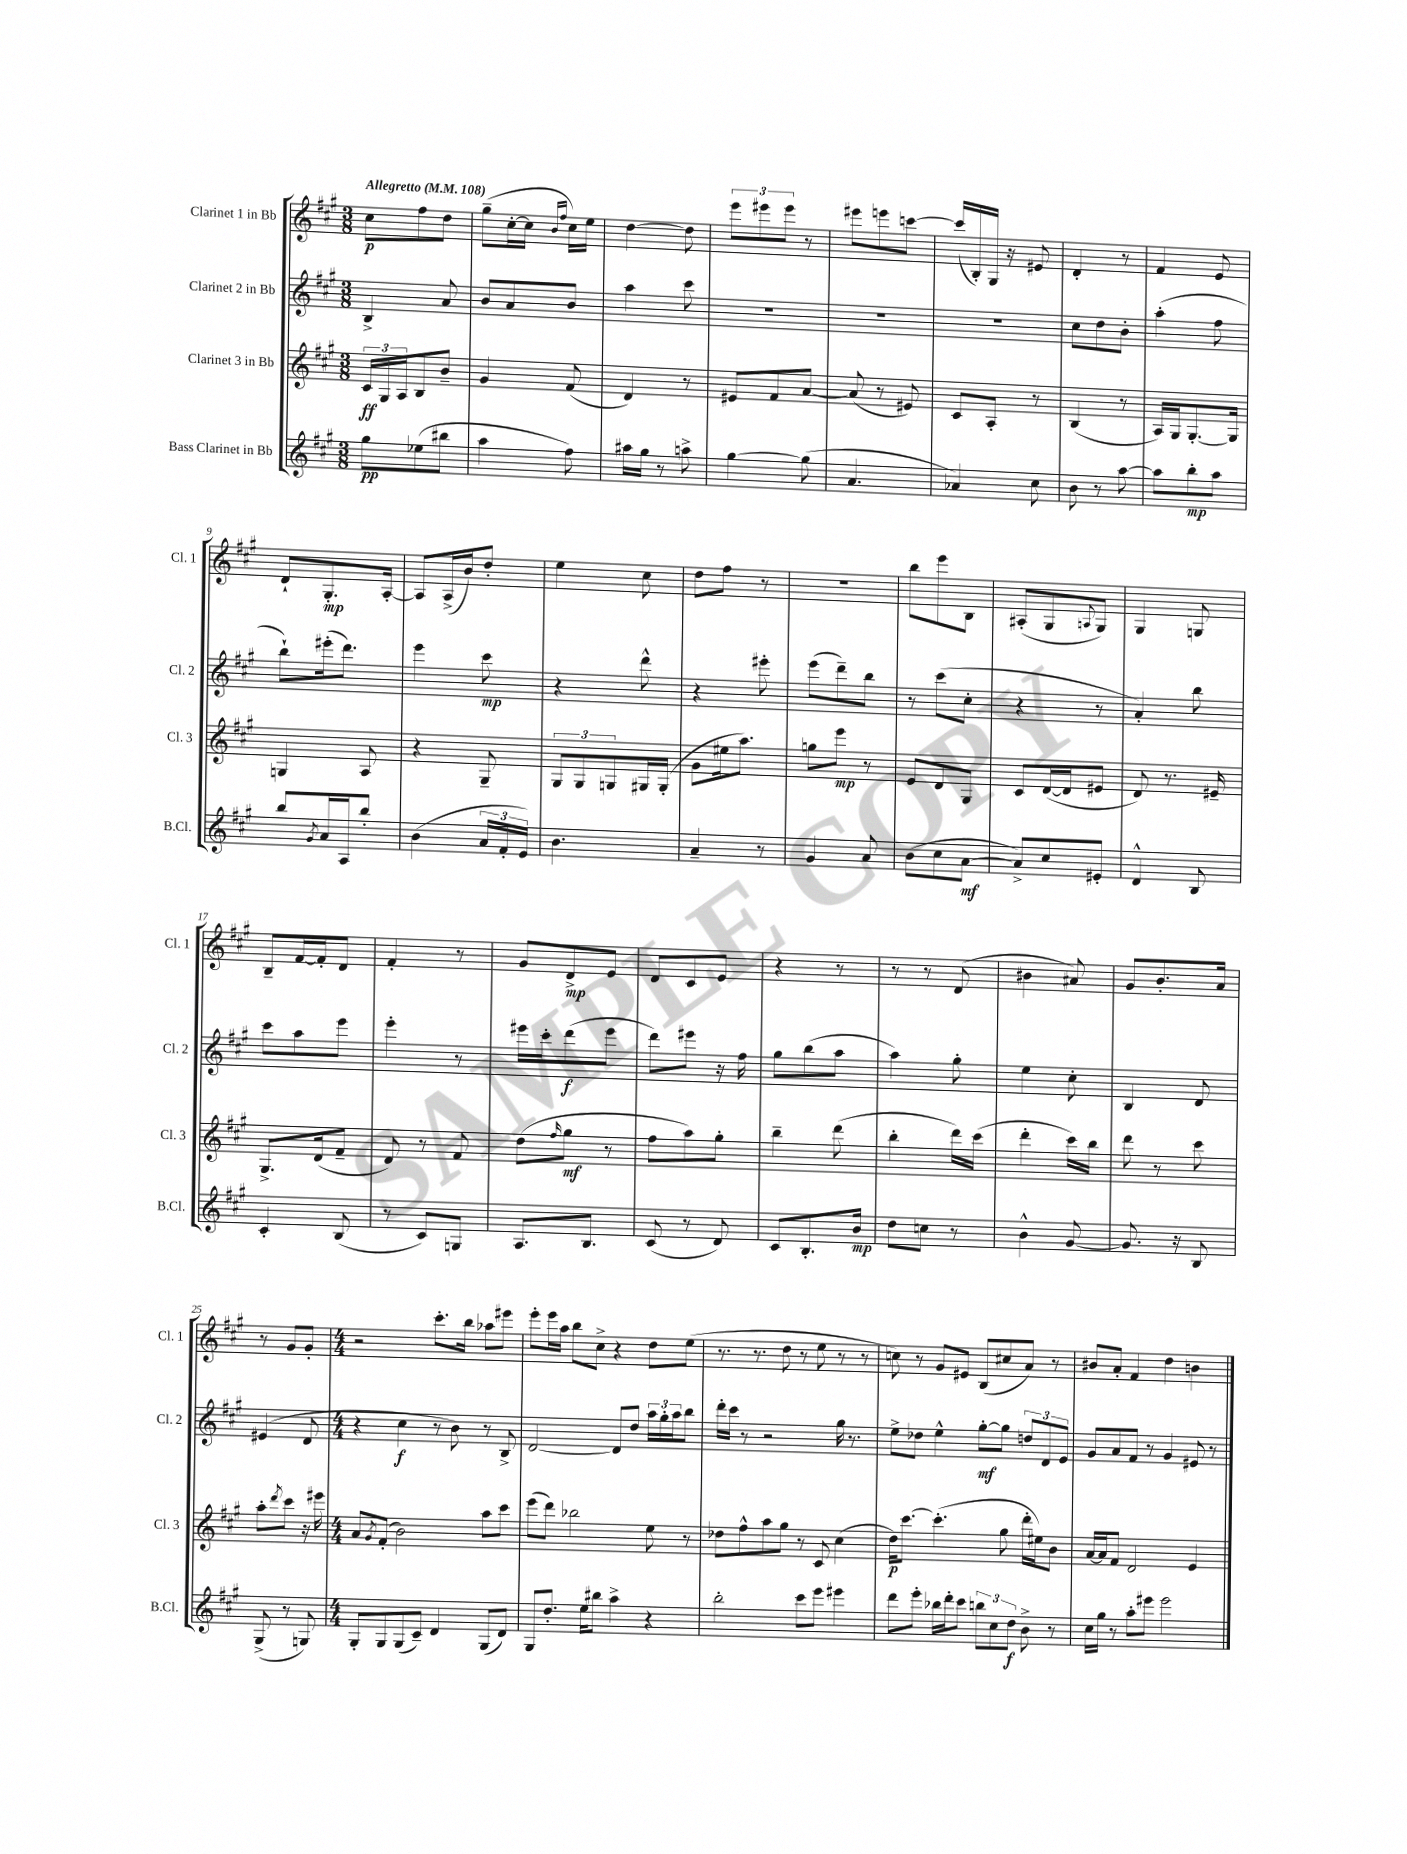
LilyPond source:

<<
\new StaffGroup <<
\new Staff = "s0" \with { instrumentName = "Clarinet 1 in Bb" shortInstrumentName = "Cl. 1" } {
    \clef treble \key a \major \numericTimeSignature \time 3/8 \tempo "Allegretto" 4 = 108
    cis''8\p fis''8 d''8 |
    gis''8--( cis''16~-. cis''16 \grace { b'16 fis''16 } cis''16) e''16 |
    d''4~ d''8 |
    \tuplet 3/2 { e'''8 eis'''8 eis'''8 } r8 |
    eis'''8 e'''8 c'''8~ |
    c'''16( b16-.) gis16 r16 eis'8 |
    d'4-. r8 |
    fis'4 e'8 |
    d'8-! gis8.-.\mp a16~-. |
    a8 a16->( b'16) d''8-. |
    e''4 cis''8 |
    d''8 fis''8 r8 |
    R4. |
    b''8 e'''8 b8 |
    ais8-.( gis8 \appoggiatura { a8 } gis8) |
    gis4 g8 |
    b8-- fis'16~ fis'16-. d'8 |
    fis'4-. r8 |
    gis'8 d'8->\mp e'8 |
    d'8 cis'8 e'8 |
    r4 r8 |
    r8 r8 d'8( |
    bis'4 ais'8) |
    gis'8 b'8.-. a'16 |
    r8 gis'8 gis'8-. |
    \numericTimeSignature \time 4/4 r2 cis'''8.-. b''16 aes''8 eis'''8 |
    e'''8-. e'''16 a''16 b''8 cis''8-> r4 d''8 e''8( |
    r8. r8. d''8 r8 e''8 r8 r8 |
    c''8) r8 gis'8 eis'8 b8( cis''8 a'8) r8 |
    bis'8 a'8-. fis'4 d''4 b'4 \bar "|." |
}
\new Staff = "s1" \with { instrumentName = "Clarinet 2 in Bb" shortInstrumentName = "Cl. 2" } {
    \clef treble \key a \major \numericTimeSignature \time 3/8
    b4-> a'8 |
    b'8 a'8 b'8 |
    a''4 cis'''8 |
    R4. |
    R4. |
    R4. |
    cis''8 d''8 b'8-. |
    a''4-.( fis''8 |
    b''8-!) eis'''16-.( d'''8.) |
    e'''4 cis'''8\mp |
    r4 d'''8-^ |
    r4 eis'''8-. |
    e'''8( d'''8--) b''8 |
    r8 cis'''8( cis''8-. |
    r4 r8 |
    a'4-.) b''8 |
    cis'''8 a''8 e'''8 |
    e'''4-. r8 |
    eis'''16 cis'''16-. d'''8\f( eis'''8 |
    d'''8) eis'''8 r16 fis''16 |
    gis''8 b''8( a''8 |
    a''4) gis''8-. |
    e''4 cis''8-. |
    b4 d'8 |
    eis'4( d'8 |
    \numericTimeSignature \time 4/4 r4 cis''4\f r8 b'8) r8 b8-> |
    d'2~ d'8 d''8 \tuplet 3/2 { a''16 gis''16-. a''16 } b''8 |
    d'''16-. cis'''16 r8 r2 gis''16 r8. |
    e''8-> des''8 e''4-^ gis''8~-.\mf gis''8 \tuplet 3/2 { d''8 d'8 e'8 } |
    gis'8 a'8 fis'8 r8 gis'4 eis'8 r8 \bar "|." |
}
\new Staff = "s2" \with { instrumentName = "Clarinet 3 in Bb" shortInstrumentName = "Cl. 3" } {
    \clef treble \key a \major \numericTimeSignature \time 3/8
    \tuplet 3/2 { cis'16\ff gis16 a16 } b8 b'8-- |
    gis'4 fis'8( |
    d'4) r8 |
    eis'8 fis'8 a'8~ |
    a'8( r8 eis'8) |
    cis'8 a8-. r8 |
    b4( r8 |
    a16) gis16 gis8.~-. gis16 |
    g4 a8 |
    r4 gis8-- |
    \tuplet 3/2 { gis8 gis8 g8 } gis16 gis16-.( |
    gis'8 eis''16 a''8.) |
    g''8 e'''8\mp r8 |
    e'8 d'8 gis8 |
    cis'8 d'16~( d'16 eis'8 |
    d'8) r8. eis'16-- |
    gis8.-> d'16( fis'8-- |
    d'8) r8 fis'8 |
    d''8( \grace { fis''16 } gis''8\mf r8 |
    fis''8 a''8) gis''8-. |
    b''4-- d'''8( |
    b''4-. d'''16) cis'''16( |
    d'''4-. cis'''16) b''16 |
    d'''8 r8 cis'''8 |
    a''8-. \acciaccatura { d'''8 } cis'''8 r16 eis'''16 |
    \numericTimeSignature \time 4/4 a'8 \acciaccatura { gis'8 } fis'8-.( b'2) a''8 cis'''8 |
    e'''8( d'''8) bes''2 e''8 r8 |
    des''8 fis''8-^ a''8 gis''8 r8 cis'8 cis''4( |
    d''16\p) cis'''8.~ cis'''4.-.( gis''8 d'''16-. eis''16) b'8 |
    a'16~ a'16 fis'8 d'2 e'4 \bar "|." |
}
\new Staff = "s3" \with { instrumentName = "Bass Clarinet in Bb" shortInstrumentName = "B.Cl." } {
    \clef treble \key a \major \numericTimeSignature \time 3/8
    gis''8\pp ees''8( bis''8 |
    a''4 fis''8) |
    ais''16 gis''16 r8 a''8-> |
    gis''4~ gis''8( |
    a'4. |
    aes'4) cis''8 |
    b'8 r8 a''8~ |
    a''8 b''8-.\mp a''8 |
    b''8 \acciaccatura { gis'8 } a'16 a16 b''8-. |
    b'4( \tuplet 3/2 { a'16 fis'16-. e'16) } |
    b'4. |
    a'4-- r8 |
    gis'4 a'8 |
    b'8( cis''8 a'8~\mf |
    a'8->) cis''8 eis'8-. |
    d'4-^ b8 |
    cis'4-. b8( |
    r8 cis'8) g8 |
    a8. b8. |
    cis'8( r8 d'8) |
    cis'8 b8.-. b'16\mp |
    d''8 c''8 r8 |
    b'4-^ gis'8~ |
    gis'8. r16 b8 |
    gis8->( r8 g8) |
    \numericTimeSignature \time 4/4 gis8-. gis8 gis8( cis'8--) d'4 gis8( d'8) |
    gis8 d''8.-. e''16 bis''8 a''4-> r4 |
    b''2-. cis'''8 e'''8 eis'''4 |
    d'''8 e'''8-. bes''16 d'''16-. cis'''8 \tuplet 3/2 { b''8 cis''8 d''8\f } b'8-> r8 |
    cis''16 gis''16 r8 a''8-. eis'''8 eis'''2 \bar "|." |
}
>>
>>
